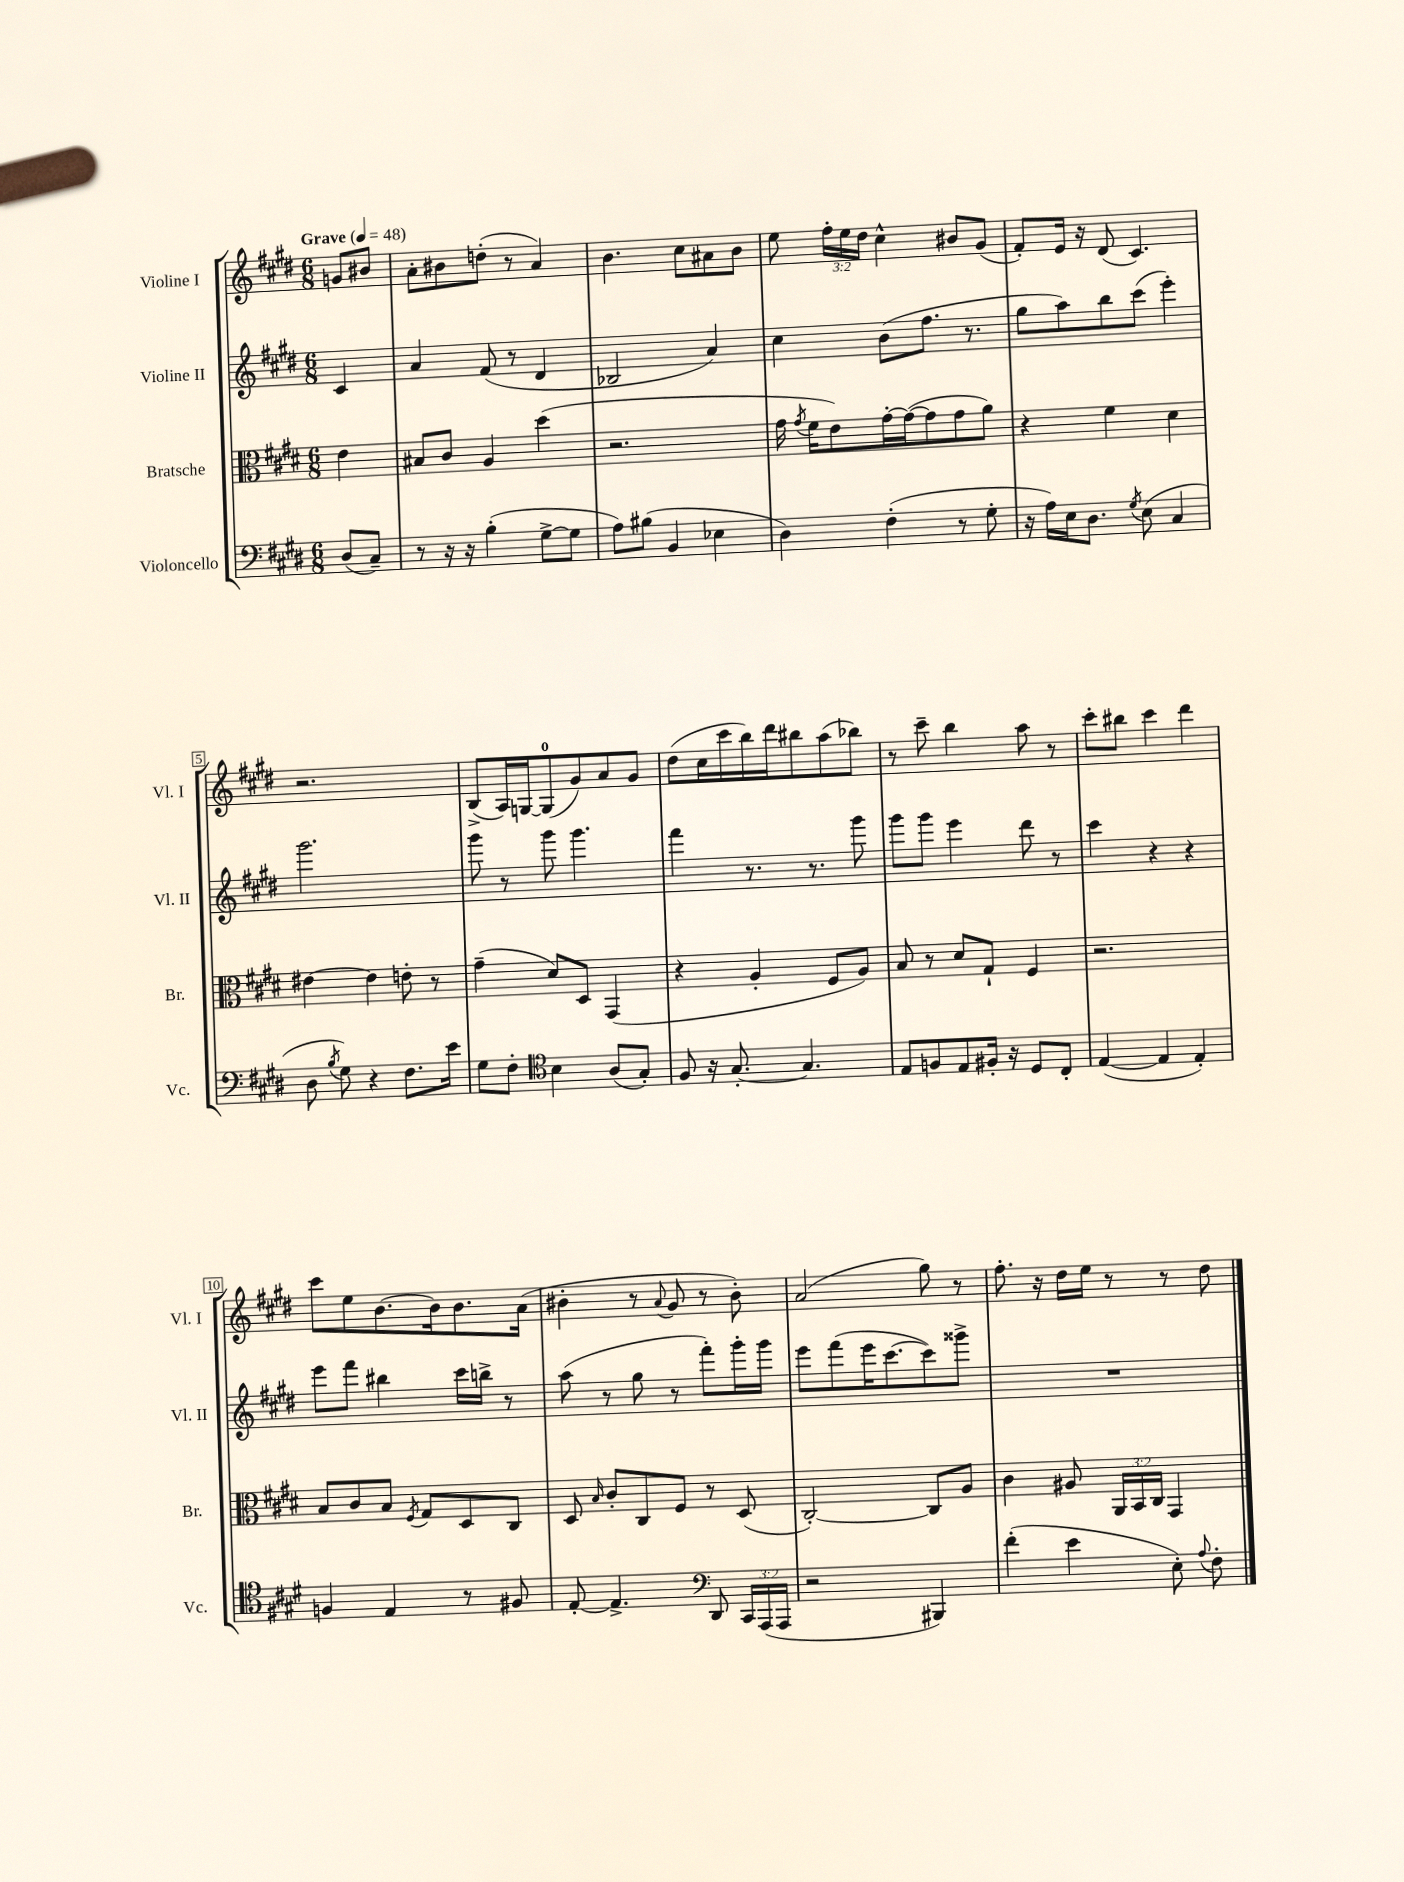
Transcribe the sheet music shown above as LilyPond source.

<<
\new StaffGroup <<
\new Staff = "s0" \with { instrumentName = "Violine I" shortInstrumentName = "Vl. I" } {
    \clef treble \key e \major \numericTimeSignature \time 6/8 \override Staff.TupletNumber.text = #tuplet-number::calc-fraction-text \partial 4 \tempo "Grave" 4 = 48
    \autoBeamOff g'8[ bis'8] |
    a'8[-. bis'8 d''8]-.( r8 a'4) |
    b'4. cis''8[ ais'8 b'8] |
    e''8 \tuplet 3/2 { fis''16[-. e''16 dis''16] } cis''4-^ bis'8[ gis'8]( |
    fis'8[-.) e'16] r16 dis'8( cis'4.) |
    r2. |
    b8[->( a16) g16~ g8-0( gis'8) a'8 gis'8] |
    dis''8[( cis''16 cis'''16 b''16) dis'''16 bis''8 a''8( bes''8]) |
    r8 cis'''8-- b''4 a''8 r8 |
    cis'''8[-. bis''8] cis'''4 dis'''4 |
    cis'''8[ e''8 b'8.~ b'16 b'8. a'16]( |
    bis'4-. r8 \appoggiatura { a'8 } gis'8 r8 bis'8-.) |
    a'2( gis''8) r8 |
    fis''8.-. r16 dis''16[ e''16] r8 r8 dis''8 \bar "|." |
}
\new Staff = "s1" \with { instrumentName = "Violine II" shortInstrumentName = "Vl. II" } {
    \clef treble \key e \major \numericTimeSignature \time 6/8 \partial 4
    \autoBeamOff cis'4 |
    a'4 fis'8( r8 dis'4 |
    bes2 a'4) |
    cis''4 b'8[( fis''8.] r8. |
    gis''8[ a''8) b''8 cis'''8]( e'''4-.) |
    gis'''2. |
    gis'''8 r8 gis'''8 gis'''4. |
    fis'''4 r8. r8. gis'''8 |
    gis'''8[ gis'''8] e'''4 dis'''8 r8 |
    cis'''4 r4 r4 |
    e'''8[ fis'''8] bis''4 cis'''16[ b''16]-> r8 |
    a''8( r8 gis''8 r8 fis'''8[-.) gis'''16-. gis'''16] |
    e'''8[ fis'''8( e'''16 cis'''8.~ cis'''8) gisis'''8]-> |
    R2. \bar "|." |
}
\new Staff = "s2" \with { instrumentName = "Bratsche" shortInstrumentName = "Br." } {
    \clef alto \key e \major \numericTimeSignature \time 6/8 \override Staff.TupletNumber.text = #tuplet-number::calc-fraction-text \partial 4
    \autoBeamOff e'4 |
    bis8[ cis'8] a4 dis''4( |
    r2. |
    gis'16 \acciaccatura { gis'8 } fis'16[ e'8) gis'16~-. gis'16~( gis'8 gis'8 a'8]) |
    r4 fis'4 dis'4 |
    eis'4~ eis'4 e'8-. r8 |
    gis'4--( dis'8[) dis8] gis,4( |
    r4 a4-. fis8[ a8]) |
    b8 r8 dis'8[ gis8]-! fis4 |
    r2. |
    b8[ cis'8 b8] \acciaccatura { fis8 } gis8[ dis8 cis8] |
    dis8 \grace { b16 } cis'8[-. cis8 fis8] r8 dis8( |
    cis2~-.) cis8[ a8] |
    cis'4 ais8 \tuplet 3/2 { a,16[ b,16 cis16] } gis,4 \bar "|." |
}
\new Staff = "s3" \with { instrumentName = "Violoncello" shortInstrumentName = "Vc." } {
    \clef bass \key e \major \numericTimeSignature \time 6/8 \override Staff.TupletNumber.text = #tuplet-number::calc-fraction-text \partial 4
    \autoBeamOff dis8[( cis8]--) |
    r8 r16 r16 b4-.( gis8[~-> gis8] |
    a8[) bis8]( b,4 ees4 |
    dis4) fis4-.( r8 gis8-. |
    r16 a16[) e16 dis8.] \acciaccatura { gis8 } e8( cis4 |
    dis8 \acciaccatura { b8 } gis8) r4 fis8.[ e'16] |
    gis8[ fis8]-. \clef tenor b4 a8[( gis8]-.) |
    fis8 r16 gis8.~-. gis4. |
    e8[ f8 e8 fis16]-. r16 dis8[ cis8]-. |
    e4~( e4 e4-.) |
    f4 e4 r8 fis8 |
    e8~-. e4.-> \clef bass dis,8 \tuplet 3/2 { cis,16[ a,,16( a,,16] } |
    r2 bis,,4) |
    fis'4-.( e'4 e8-.) \appoggiatura { a8 } fis8-. \bar "|." |
}
>>
>>
\layout { \context { \Score \override BarNumber.stencil = #(make-stencil-boxer 0.1 0.3 ly:text-interface::print) } }
